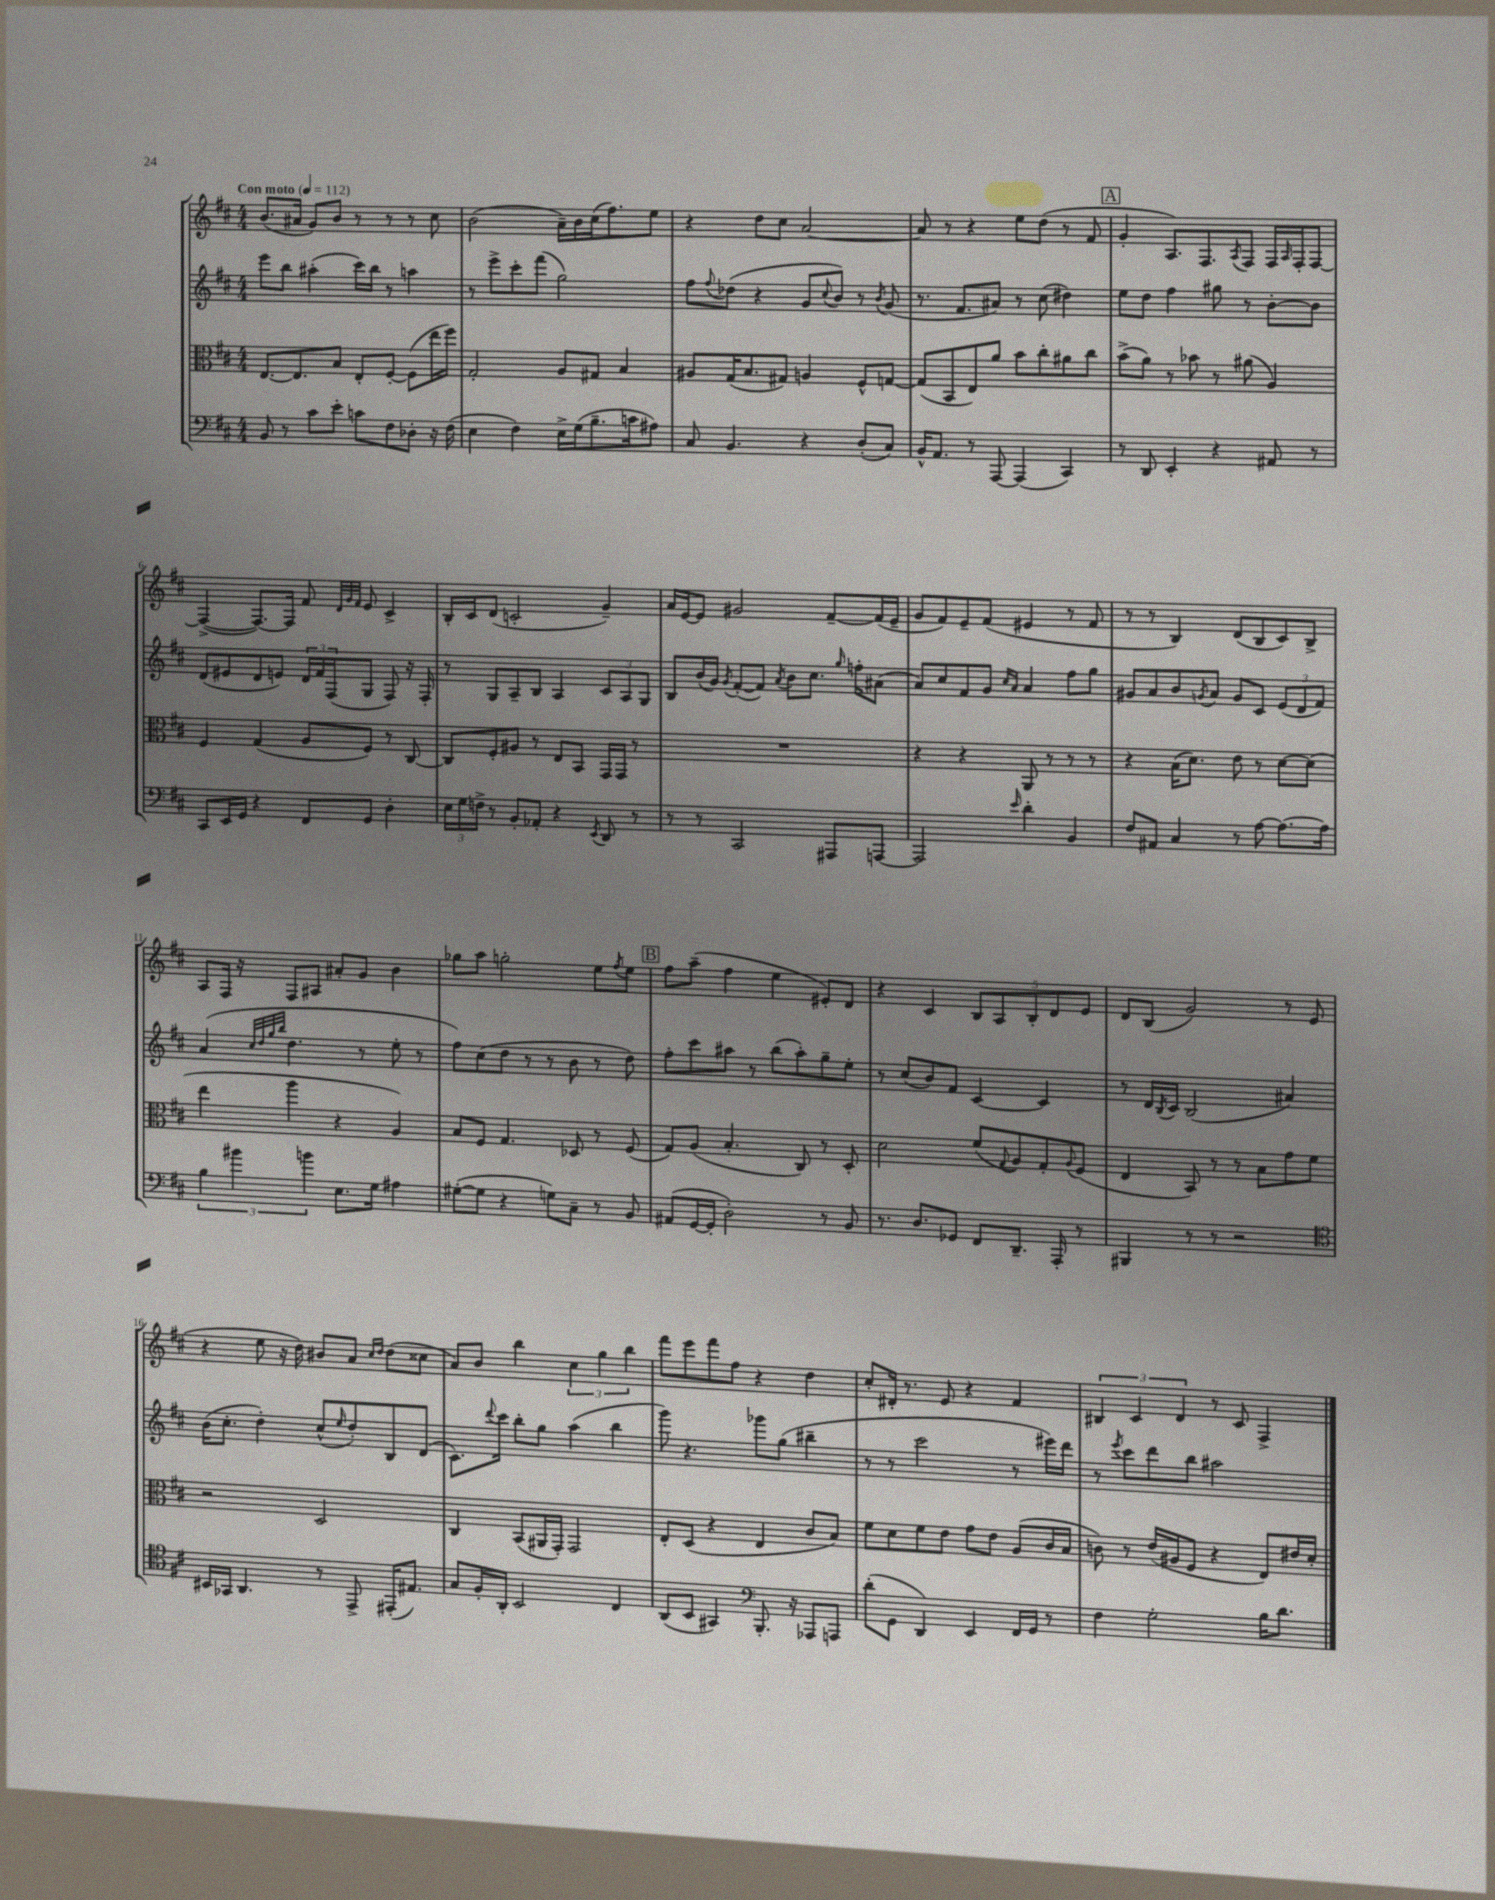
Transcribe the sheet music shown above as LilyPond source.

<<
\new StaffGroup <<
\new Staff = "s0" {
    \clef treble \key d \major \numericTimeSignature \time 4/4 \tempo "Con moto" 4 = 112
    b'8.( ais'16 g'8) b'8 r8 r8 r8 cis''8 |
    b'2( a'16--) b'16 cis''16( fis''8.) e''8 |
    r4 d''8 cis''8 a'2~ |
    a'8 r8 r4 e''8 d''8( r8 fis'8 |
    \mark \markup { \box "A" } g'4-. a8.) fis8. \acciaccatura { a8 } fis8 fis16 \grace { a16 } fis16-. fis8~ |
    fis4~->( fis8.~) fis16 fis'8 \grace { d'32 g'32 fis'32 } e'8 cis'4-> |
    b16-. cis'16 d'8( c'2-. g'4--) |
    a'16 e'16~ e'8 gis'2 fis'8~-- fis'16( e'16-- |
    g'8 fis'8) e'8-- fis'8( eis'4 r8 fis'8 |
    r8 r8 b4) d'8( b8 cis'8) b8-> |
    a8 fis16 r16 fis8 ais8 ais'8-. g'8 b'4 |
    ges''8 a''8 g''2-. e''8 \acciaccatura { fis''8 } e''8 |
    \mark \markup { \box "B" } fis''8 a''8--( fis''4 e''4 eis'8-.) d'8 |
    r4 cis'4 \tuplet 5/4 { b8 a8 b8-. d'8 e'8 } |
    d'8 b8( g'2) r8 e'8( |
    r4 e''8 r16 d''16) bis'8 a'8 \grace { cis''16 d''16 } d''8( cisis''8 |
    a'8) b'8 b''4 \tuplet 3/2 { cis''4 g''4 b''4 } |
    fis'''8 e'''8 fis'''8 fis''8 r4 d''4 |
    cis''8-. dis'16-. r8. e'8 r4 fis'4 |
    \tuplet 3/2 { bis4 cis'4 d'4 } r8 cis'8 fis4-> \bar "|." |
}
\new Staff = "s1" {
    \clef treble \key d \major \numericTimeSignature \time 4/4
    e'''8 b''8 ais''4-.( cis'''16) b''16 r8 a''4 |
    r8 e'''8-> cis'''8-. fis'''8( g''2) |
    fis''8 \appoggiatura { fis''8 } des''8( r4 g'8 \appoggiatura { cis''8 } b'8) r8 \acciaccatura { b'8 } g'8( |
    r8. fis'8. ais'8) r8 cis''8( dis''4) |
    \mark \markup { \box "A" } e''8 d''8 fis''4 gis''8 r8 b'8~-. b'8 |
    d'8( eis'8 d'8 e'8) \tuplet 3/2 { d'16 fis'16 fis16( } g8 fis8) r16 fis16-. |
    r8 g8 a8-- b8 a4 \tuplet 3/2 { cis'8 a8 g8 } |
    b8 b'16( g'16) \acciaccatura { g'8 } fis'8~-.( fis'8) \acciaccatura { a'8 } b'8 cis''8. \grace { g''16 } f''16-. ais'8( |
    a'8) cis''8 fis'8 g'8 \grace { cis''16 a'16 } a'4 fis''8 g''8 |
    gis'8 a'8 b'8 \acciaccatura { g'8 } a'8 g'8 cis'8 \tuplet 3/2 { e'8( d'8 fis'8) } |
    a'4( \grace { cis''32 d''32 g''32 b''32 } d''4. r8 e''8-. r8 |
    fis''8) cis''8( d''8 r8 r8 b'8 r8 d''8) |
    \mark \markup { \box "B" } fis''8-. cis'''8 ais''8 r8 b''8( ais''8-.) g''8-- e''8-. |
    r8 cis''8( b'8) fis'8 cis'4~ cis'4 |
    r8 d'16 \acciaccatura { b8 } cis'16 b2( ais'4) |
    b'16( cis''8.-. d''4-.) cis''8-^( \grace { e''16 } d''8-.) b8 d'8( |
    cis'8.) \appoggiatura { d'''8 } cis'''16 b''8-. g''8 a''4( b''4 |
    g'''8) r4. ges'''8 g''8( bis''4-- |
    r8 r8 cis'''2 r8 eis'''16) d'''16 |
    r8 \acciaccatura { e'''8 } cis'''8 d'''8 b''8 ais''2 \bar "|." |
}
\new Staff = "s2" {
    \clef alto \key d \major \numericTimeSignature \time 4/4
    e8.~ e8. b8 e8-. fis8~-. fis8( e''16 fis''16) |
    g2-. a8 gis8 b4 |
    ais8 g16( b8. gis8) a4 fis8-^ g8~ |
    g8( b,8 e8) a'8 b'8 cis''8-. ais'8 cis''8 |
    \mark \markup { \box "A" } b'8->( a'8) r8 bes'8 r8 ais'8( a4) |
    fis4 g4( a8 fis8) r8 cis8~ |
    cis8 fis8-. ais8 r8 e8 b,8 g,16 g,16 r8 |
    R1 |
    r4 r4 a,8 r8 r8 r8 |
    r4 b16( d'8.) e'8 r8 d'8~ d'8( |
    e''4 a''4 r4 a4) |
    b8 fis8 g4. des8 r8 fis8( |
    \mark \markup { \box "B" } g8) a8( b4.-. cis8) r8 d8-. |
    d'2 fis'8( \appoggiatura { g8 } a8) g8-. \appoggiatura { a8 } fis8( |
    e4 b,8) r8 r8 b8 g'8 fis'8 |
    r2 d2 |
    cis4 b,8( ais,16 g,16-.) g,2 |
    e8-. d8( r4 e4 cis'8 b8) |
    fis'8 d'8 fis'8 e'8 g'8 e'8 a8( cis'16 b16 |
    c'8) r8 e'16( ais16 fis8 r4 e8) eis'16 d'16-. \bar "|." |
}
\new Staff = "s3" {
    \clef bass \key d \major \numericTimeSignature \time 4/4
    b,8 r8 cis'8 e'8-. c'8 fis8 des8-. r16 fis16( |
    e4 fis4) e16-> g16( b8.-- c'16 ais8) |
    cis8 b,4. r4 d8-.( cis8) |
    b,16-^ a,8. r8 a,,8~ a,,4( cis,4) |
    \mark \markup { \box "A" } r8 d,8 e,4-. r4 ais,8 r8 |
    cis,8 e,16 g,16 r4 fis,8 g,8 d4-. |
    \tuplet 3/2 { e16 g16 f16-> } r8 b,8-. aes,8-. r4 \acciaccatura { e,8 } d,8 r8 |
    r8 r8 cis,2 ais,,8 a,,8~ |
    a,,2 \grace { e'16 } d'4-. b,4 |
    fis8 ais,8 cis4 r8 a8~ a8.~ a16 |
    \tuplet 3/2 { b4 bis'4 b'4 } e8. g16 ais4 |
    gis8~-.( gis8 r4 g8) cis8-- r8 b,8 |
    \mark \markup { \box "B" } ais,8( g,16~ g,16-. d2-.) r8 b,8 |
    r8. d8. ges,8 fis,8 d,8.-- a,,16-. r8 |
    bis,,4 r8 r8 r2 |
    \clef tenor bis,16 ges,16 a,4. r8 e,8-> eis,16-.( eis8.) |
    g8 fis16-. a,16-. b,2 cis4 |
    a,8( b,8 gis,4) \clef bass b,,8.-. r16 aes,,8 a,,8 |
    d'8-.( g,8 d,4) e,4 fis,16 g,16 r8 |
    fis4 g2-. b16 d'8. \bar "|." |
}
>>
>>
